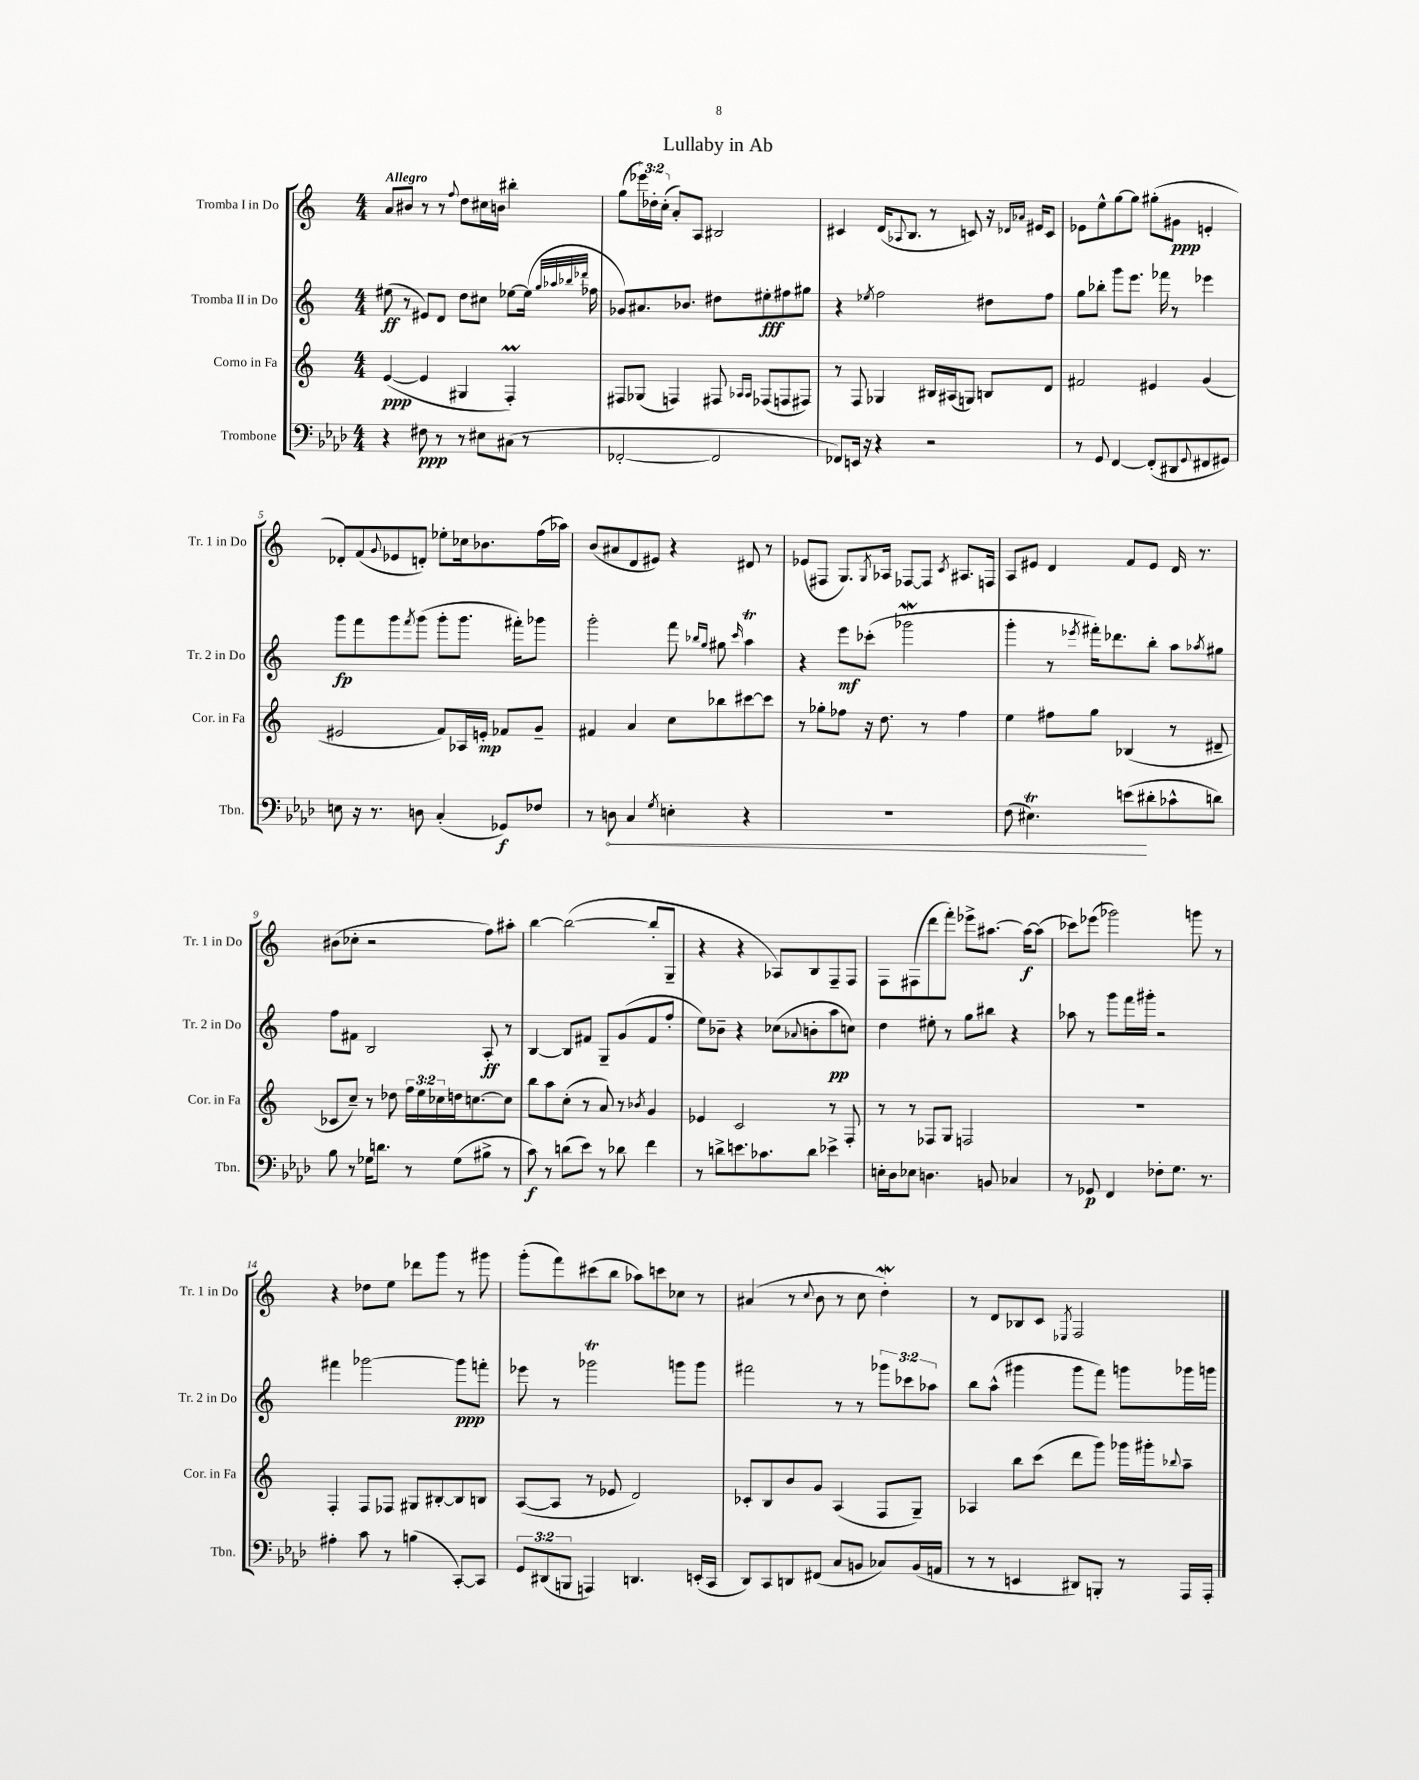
\header { title = "Lullaby in Ab" }
<<
\new StaffGroup <<
\new Staff = "s0" \with { instrumentName = "Tromba I in Do" shortInstrumentName = "Tr. 1 in Do" } {
    \clef treble \key c \major \numericTimeSignature \time 4/4 \override Staff.TupletNumber.text = #tuplet-number::calc-fraction-text \tempo "Allegro"
    a'8 bis'8 r8 r8 \appoggiatura { f''8 } d''8 cis''16 b'16 bis''4-. |
    g''8( \tuplet 3/2 { ees'''16) des''16-. c''16-.( } a'8-.) a8 bis2 |
    cis'4 d'16( \appoggiatura { aes8 } b8. r8 c'8) r16 \grace { des'16 aes'16 } eis'16 c'8 |
    ees'8 e''8-^ g''8~ g''8 gis''8-.( gis'8\ppp e'4-. |
    des'8-.) f'8( \appoggiatura { g'8 } ees'8 d'8-.) ees''8-. ces''16 bes'8. f''16( aes''16) |
    b'8( ais'8 d'8 eis'8) r4 dis'8 r8 |
    ees'8( fis8 g8.) \acciaccatura { g8 } aes16 fes8~ fes8 \acciaccatura { c'8 } ais8. f16 |
    a8 eis'8 d'4 f'8 eis'8 d'16 r8. |
    bis'8( ces''8-. r2 f''8) ais''8-. |
    b''4~ b''2~( b''8-. g8-- |
    r4 r4 aes8) b8 f8-- f8 |
    f8 fis8( d'''8 f'''8-.) ees'''8-> ais''8.~ ais''16~\f ais''8( |
    ces'''8) ees'''8( ges'''2) g'''8 r8 |
    r4 des''8 e''8 des'''8 g'''8 r8 gis'''8 |
    g'''8-.( f'''8) cis'''8( b''8 aes''8) c'''8 ces''8 r8 |
    ais'4( r8 \appoggiatura { c''8 } b'8 r8 c''8 d''4-.\mordent) |
    r8 d'8 bes8 c'8 \acciaccatura { ees8 } f2 \bar "|." |
}
\new Staff = "s1" \with { instrumentName = "Tromba II in Do" shortInstrumentName = "Tr. 2 in Do" } {
    \clef treble \key c \major \numericTimeSignature \time 4/4 \override Staff.TupletNumber.text = #tuplet-number::calc-fraction-text
    eis''8\ff( r8 eis'8) d'8 d''8 cis''8 ees''8~ ees''16( \grace { g''32 aes''32 bes''32 des'''32 } fes''16 |
    ges'8) ais'8. bes'8. dis''8 eis''8-.\fff fis''8 gis''8 |
    r4 \acciaccatura { ees''8 } f''2 dis''8 f''8 |
    g''8 bes''8-. g'''8 e'''8. fes'''16 r8 ees'''4 |
    g'''8\fp f'''8 g'''8 \acciaccatura { f'''8 } g'''8( g'''8-. g'''8. fis'''16-.) ges'''8 |
    g'''2-. f'''8 \grace { bes''16 g''16 } gis''8 \grace { c'''16 } a''4\trill |
    r4 e'''8\mf ces'''8-.( ges'''2\mordent |
    g'''4-. r8 \acciaccatura { ees'''8 } fis'''16-.) des'''8. b''8-. a''8 \acciaccatura { aes''8 } gis''8 |
    f''8 fis'8 b2 a8-.\ff r8 |
    b4~ b8 fis'8 g8-- g'8( fis'8 f''8-. |
    e''8) bes'8-- r4 ces''8( \appoggiatura { aes'8 } b'8-. a''8\pp c''8) |
    d''4 eis''8-. r8 g''8 bis''8 r4 |
    aes''8 r8 g'''8 f'''16 gis'''16-. r2 |
    fis'''4 ges'''2~ ges'''8\ppp f'''8-. |
    ees'''8 r8 ges'''2\trill g'''8 g'''8 |
    fis'''2 r8 r8 \tuplet 3/2 { ges'''8 ces'''8 aes''8 } |
    b''8 a''8-^( gis'''4 gis'''8 f'''8) g'''8 ges'''16 g'''16 \bar "|." |
}
\new Staff = "s2" \with { instrumentName = "Corno in Fa" shortInstrumentName = "Cor. in Fa" } {
    \clef treble \key c \major \numericTimeSignature \time 4/4 \override Staff.TupletNumber.text = #tuplet-number::calc-fraction-text
    e'4~\ppp( e'4 gis4 f4-.\prall) |
    fis8 ges8( f4) fis8 \grace { aes16 aes16 } fes8( f8 fis8) |
    r8 f8 ges4 bis16 ais16( g8) b8 d'8 |
    fis'2 eis'4 g'4( |
    eis'2 f'8) aes16 e'16-.\mp fes'8 g'8-- |
    fis'4 a'4 c''8 bes''8 cis'''8~ cis'''8 |
    r8 ges''8-. fes''8 r16 d''8. r8 fes''4 |
    e''4 fis''8 g''8 bes4( r8 dis'8-- |
    ces'8 c''8--) r8 des''8 \tuplet 3/2 { f''16 e''16 ces''16 } d''16 c''8.~ c''8 |
    b''8 a''8 c''8-.( r8 a'8) r8 \acciaccatura { bes'8 } g'4 |
    ees'4 c'2 r8 f8-. |
    r8 r8 fes8 g8 f2 |
    R1 |
    f4-. f8 fes8 gis8 bis8~-. bis8 b8 |
    a8~( a8 r8 ees'8 d'2) |
    ces'8-. b8 b'8 g'8 a4( f8 g8--) |
    aes4 b''8 c'''8( d'''8 g'''8) ges'''16 gis'''16-. \appoggiatura { bes''8 } a''8-- \bar "|." |
}
\new Staff = "s3" \with { instrumentName = "Trombone" shortInstrumentName = "Tbn." } {
    \clef bass \key aes \major \numericTimeSignature \time 4/4 \override Staff.TupletNumber.text = #tuplet-number::calc-fraction-text
    r4 fis8\ppp r8 r8 eis8 cis8( r8 |
    fes,2~-. fes,2 |
    fes,8) e,16 r16 r4 r2 |
    r8 g,8 f,4~ f,8-.( dis,8 \appoggiatura { g,8 } fis,8 gis,8) |
    e8 r16 r8. d8 c4-.( ges,8\f) fes8 |
    r8 \once \override Hairpin.circled-tip = ##t d8\< c4 \acciaccatura { g8 } e4-. r4 |
    R1 |
    f8( eis4.\trill) e'8\!( dis'8-. ces'8-^ d'8) |
    bes8 r8 ges16 d'8. r8 ges8( bis8-> r8 |
    c'8\f) r8 d'8( ees'8) r8 des'8 f'4 |
    r8 d'8-> e'8. ces'8. d'8 ees'4-> |
    e16-. des16 ees8 d4. b,8 ces4 |
    r8 ges,8\p f,4 fes8-. g8. r8. |
    ais4-. c'8 r8 b4( c,8~-.) c,8 |
    \tuplet 3/2 { g,8 dis,8( b,,8 } a,,4) d,4. e,16-.( c,16 |
    des,8) c,8 d,8 fis,8( c8 b,8 ces8) b,16( a,16 |
    r8 r8 e,4 dis,8) b,,8-. r8 aes,,16 aes,,16-. \bar "|." |
}
>>
>>
